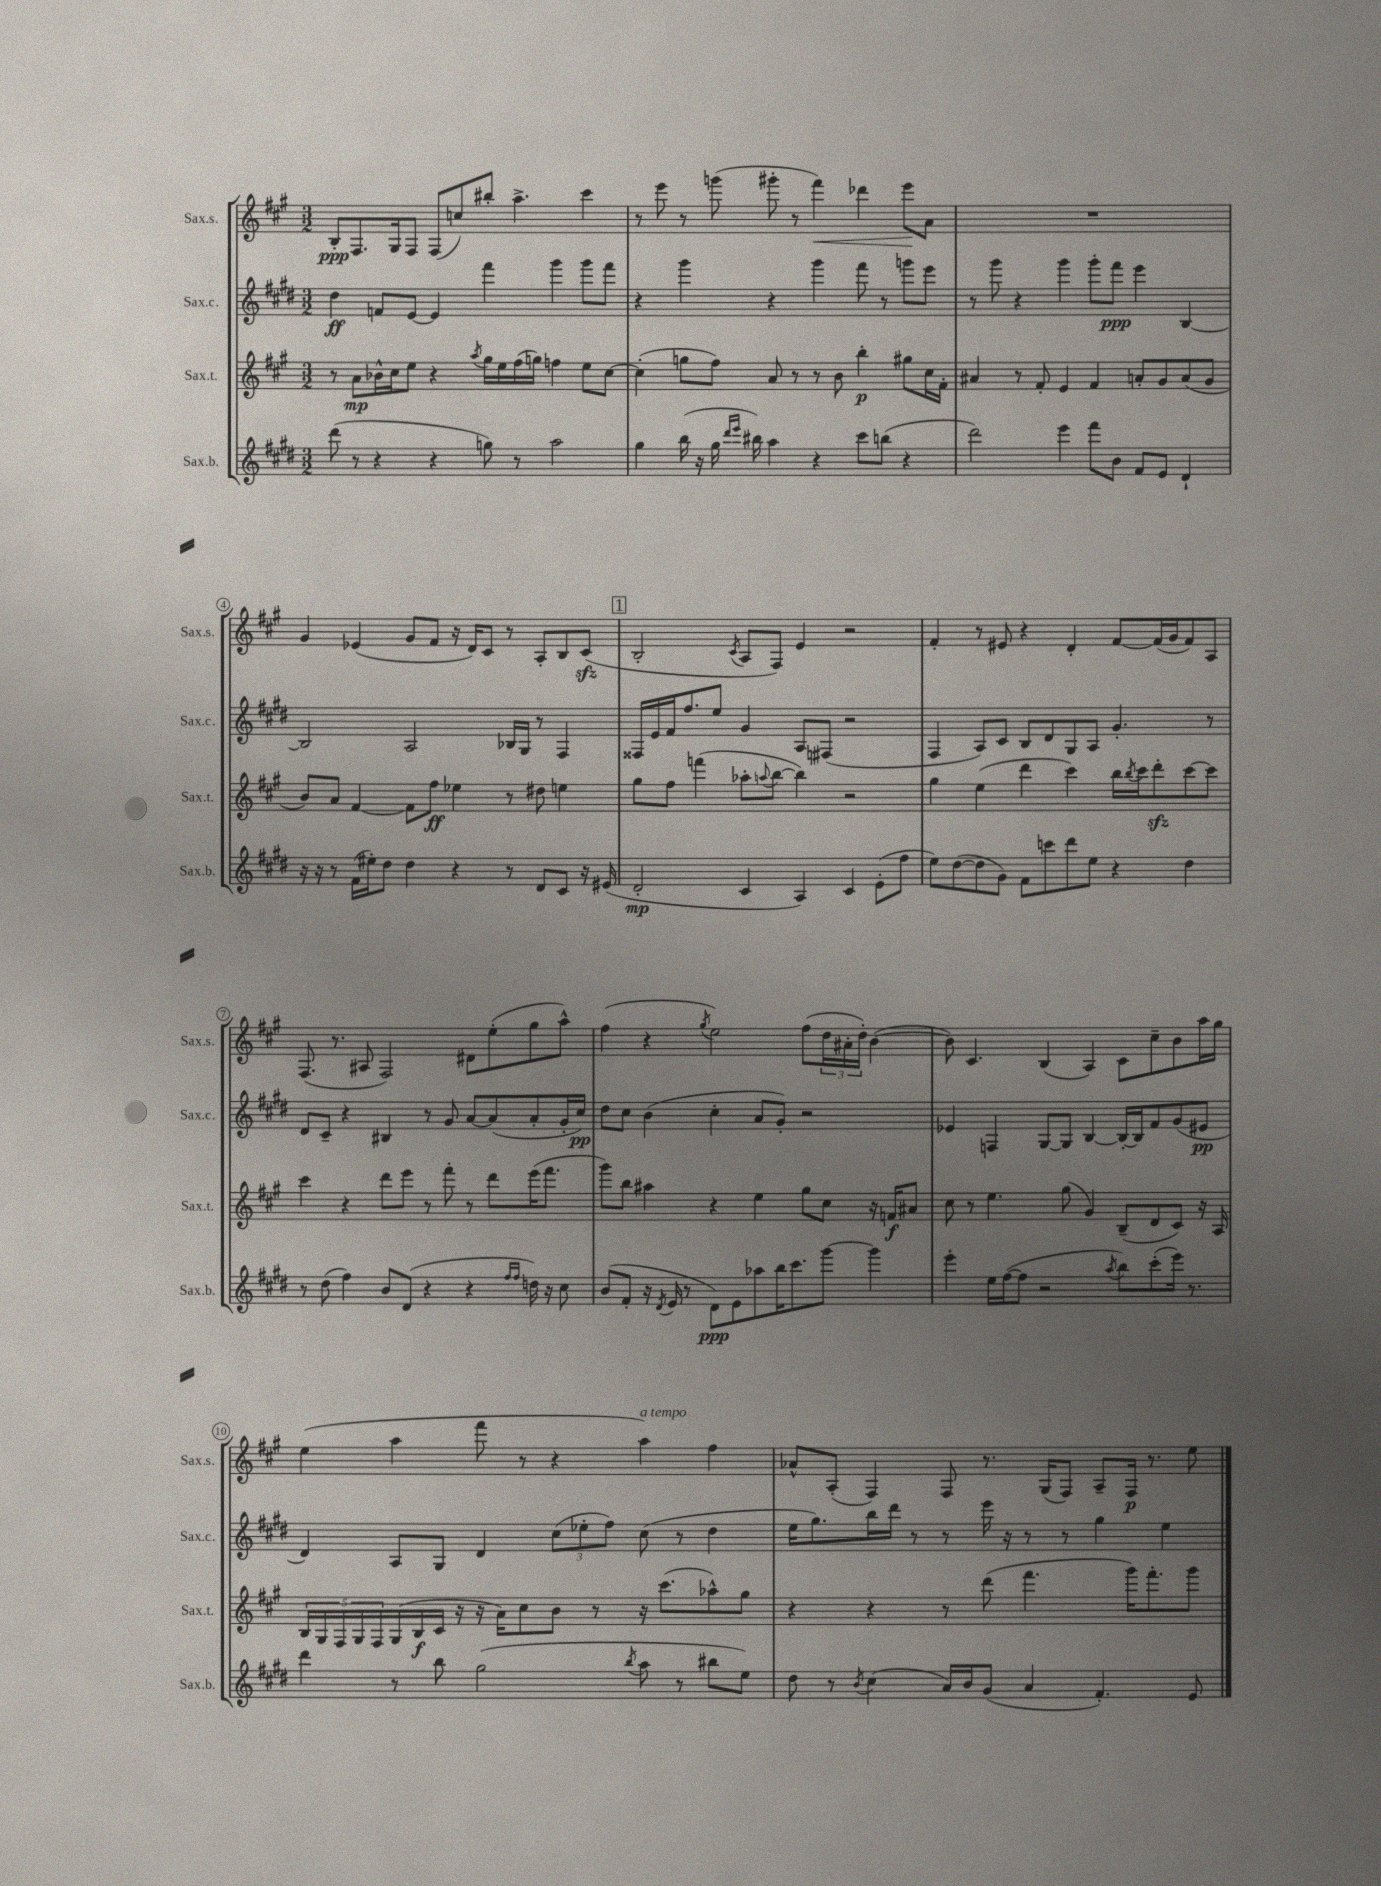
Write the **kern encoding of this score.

**kern	**kern	**kern	**kern
*staff4	*staff3	*staff2	*staff1
*clefG2	*clefG2	*clefG2	*clefG2
*k[f#c#g#d#]	*k[f#c#g#]	*k[f#c#g#d#]	*k[f#c#g#]
*M3/2	*M3/2	*M3/2	*M3/2
(8ddd#	8r	4dd#	8B'
8r	8a	.	8.F#
4r	16b-^^	8f	.
.	16cc#	.	16G#
.	8ee	[8e	8F#
4r	4r	4e]	(8F#
.	.	.	8cc)
.	8qaa	.	.
8gg)	16gg#	4fff#	8bb#'
.	16ee	.	.
8r	(16ff#	.	4.aa^
.	16gg)	.	.
2aa	4ff	4ggg#	.
.	8ee	8ggg#	4ccc#
.	[8cc#	8fff#	.
=	=	=	=
4gg#	(4cc#']	4r	8r
.	.	.	8eee
(16bb	8gg	4ggg#	8r
16r	.	.	.
16gg#	8ff#)	.	(8ggg
16qqddd#	.	.	.
16qqeee	.	.	.
16bb#)	.	.	.
4aa	8a	4r	8ggg#'
.	8r	.	8r
4r	8r	4ggg#	4fff#)
.	8b	.	.
8ccc#	4bb'	8fff#	4ddd-
(8bb	.	8r	.
4r	8gg#	8ggg	8eee
.	16cc#	8eee	8a
.	16f#'	.	.
=	=	=	=
2ddd#)	4a#	8r	1.r
.	.	8ggg#	.
.	8r	4r	.
.	8f#'	.	.
4eee	4e	4ggg#	.
8fff#	4f#	8ggg#'	.
8b	.	8fff#	.
8f#	8a'	4eee	.
8e	8g#	.	.
4d#`	(8a	[4B	.
.	8g#	.	.
=	=	=	=
16r	8b)	2B]	4g#
16r	.	.	.
8r	8a	.	.
(16f#	[4f#	.	(4e-
16ee#')	.	.	.
8dd#	.	.	.
4dd#	8f#]	2A	8g#
.	8ff#	.	8f#
4r	4ee-	.	16r
.	.	.	16d)
.	.	.	8c#
8r	8r	16B-	8r
.	.	16G#	.
8d#	8dd#	8r	8A'
8c#	4ee	4F#	8B
16r	.	.	(8c#
(16e#	.	.	.
=	=	=	=
2d#'	8gg#	16F##	2B'
.	.	16e	.
.	8ff#	16f#	.
.	.	8.ff#	.
.	(4fff	.	.
.	.	8ee	.
.	.	.	8qc#
4c#	8aa-'	4g#	8A
.	8qqaa	.	.
.	[8bb	.	8F#)
4A)	4bb])	8A	4e
.	.	(8F#	.
4c#	2r	2r	2r
(8e'	.	.	.
8ff#	.	.	.
=	=	=	=
8ee)	4gg#	4F#	4f#'
([8dd#	.	.	.
8dd#]	(4ee	8A)	8r
8g#)	.	8c#	8e#
8f#	4ddd	8B	4r
8ccc	.	8d#	.
8ddd#	4ccc#)	8G#	4d'
8ee	.	8A	.
4r	16bb	4.g#'	[8f#
.	8qbb	.	.
.	16ccc#	.	.
.	8ddd'	.	(16f#]
.	.	.	16g#
4dd#	[8ccc#	.	8f#)
.	8ccc#]	8r	8A
=	=	=	=
8r	4ccc#	8d#	(8.F#
(8dd#	.	8c#~	.
.	.	.	8.r
4ff#)	4r	4r	.
.	.	.	8A#
8b	8ddd	4B#	2F#)
(8d#	8eee	.	.
4r	8r	8r	.
.	8fff#'	8g#	.
4r	8r	[8a	8d#
.	8ddd	(8a]	(8ee'
16qqff#	.	.	.
16qqff#	.	.	.
16dd)	(16eee	8a'	8gg#
16r	8.fff#	.	.
8cc#	.	16g#'	8aa^^)
.	.	16cc#)	.
=	=	=	=
(8b	8ggg#)	8dd#	(4ff#
8f#'	8bb	8cc#	.
16r	4aa#	(4b	4r
8qd#	.	.	.
16e	.	.	.
8r	.	.	.
.	.	.	8qgg#
8d#)	4r	4cc#'	2ee)
8e	.	.	.
8aa-	4ee	8a	.
16bb	.	8g#')	.
8.ccc#	.	.	.
.	8gg#	2r	(8ff#
[8ggg#	8cc#	.	24dd
.	.	.	24a#'
.	.	.	24dd')
4ggg#]	16r	.	([4b
.	16f	.	.
.	8a#	.	.
=	=	=	=
4eee'	8cc#	4e-	8b])
.	8r	.	4.c#
16ee	4.ee	4F	.
([16ff#	.	.	.
8ff#]	.	.	.
2r	.	[8G#	(4B
.	(8gg#	8G#]	.
.	4g#)	[4B	4A)
8qaa	.	.	.
8bb)	(8B~	16B'_	8c#
.	.	16B]	.
(8ccc#'	8d	8f#	8cc#~
16eee)	8c#)	(8g#	8b
8.r	.	.	.
.	16r	8e#	16aa
.	16A	.	16gg#
=	=	=	=
4ddd#	20B	4d#)	(4ee
.	20G#	.	.
.	20F#	.	.
.	20G#	.	.
.	20F#	.	.
8r	(16G#	8A	4aa
.	16B	.	.
8bb	16c#	8G#	.
.	16r	.	.
(2gg#	16r	4d#	8fff#
.	16a)	.	.
.	8cc#	.	8r
.	8b	(12cc#	4r
.	.	12ee-'	.
.	8r	.	.
.	.	12ff#)	.
8qbb	.	.	.
8aa	16r	(8cc#	4aa)
.	(8.ccc#	.	.
8r	.	8r	.
8bb#	8aa-^^)	4dd#	4ff#
8ee)	8gg#	.	.
=	=	=	=
8dd#	4r	16ee	8a-^^
.	.	8.gg#)	.
8r	.	.	(8A'
8qb	.	.	.
(4cc#	4r	16bb	4F#)
.	.	16ddd#	.
.	.	8r	.
16a)	8r	8r	8F#
16b	.	.	.
(8g#	(8ddd	16eee	8.r
.	.	16r	.
4a	4.fff#	8r	.
.	.	.	(16G#
.	.	8r	8F#)
4.f#')	.	4gg#	8A~
.	16ggg#)	.	16F#
.	8.fff#'	.	8.r
.	.	4ee	.
8e	8ggg#	.	8ee
==	==	==	==
*-	*-	*-	*-
